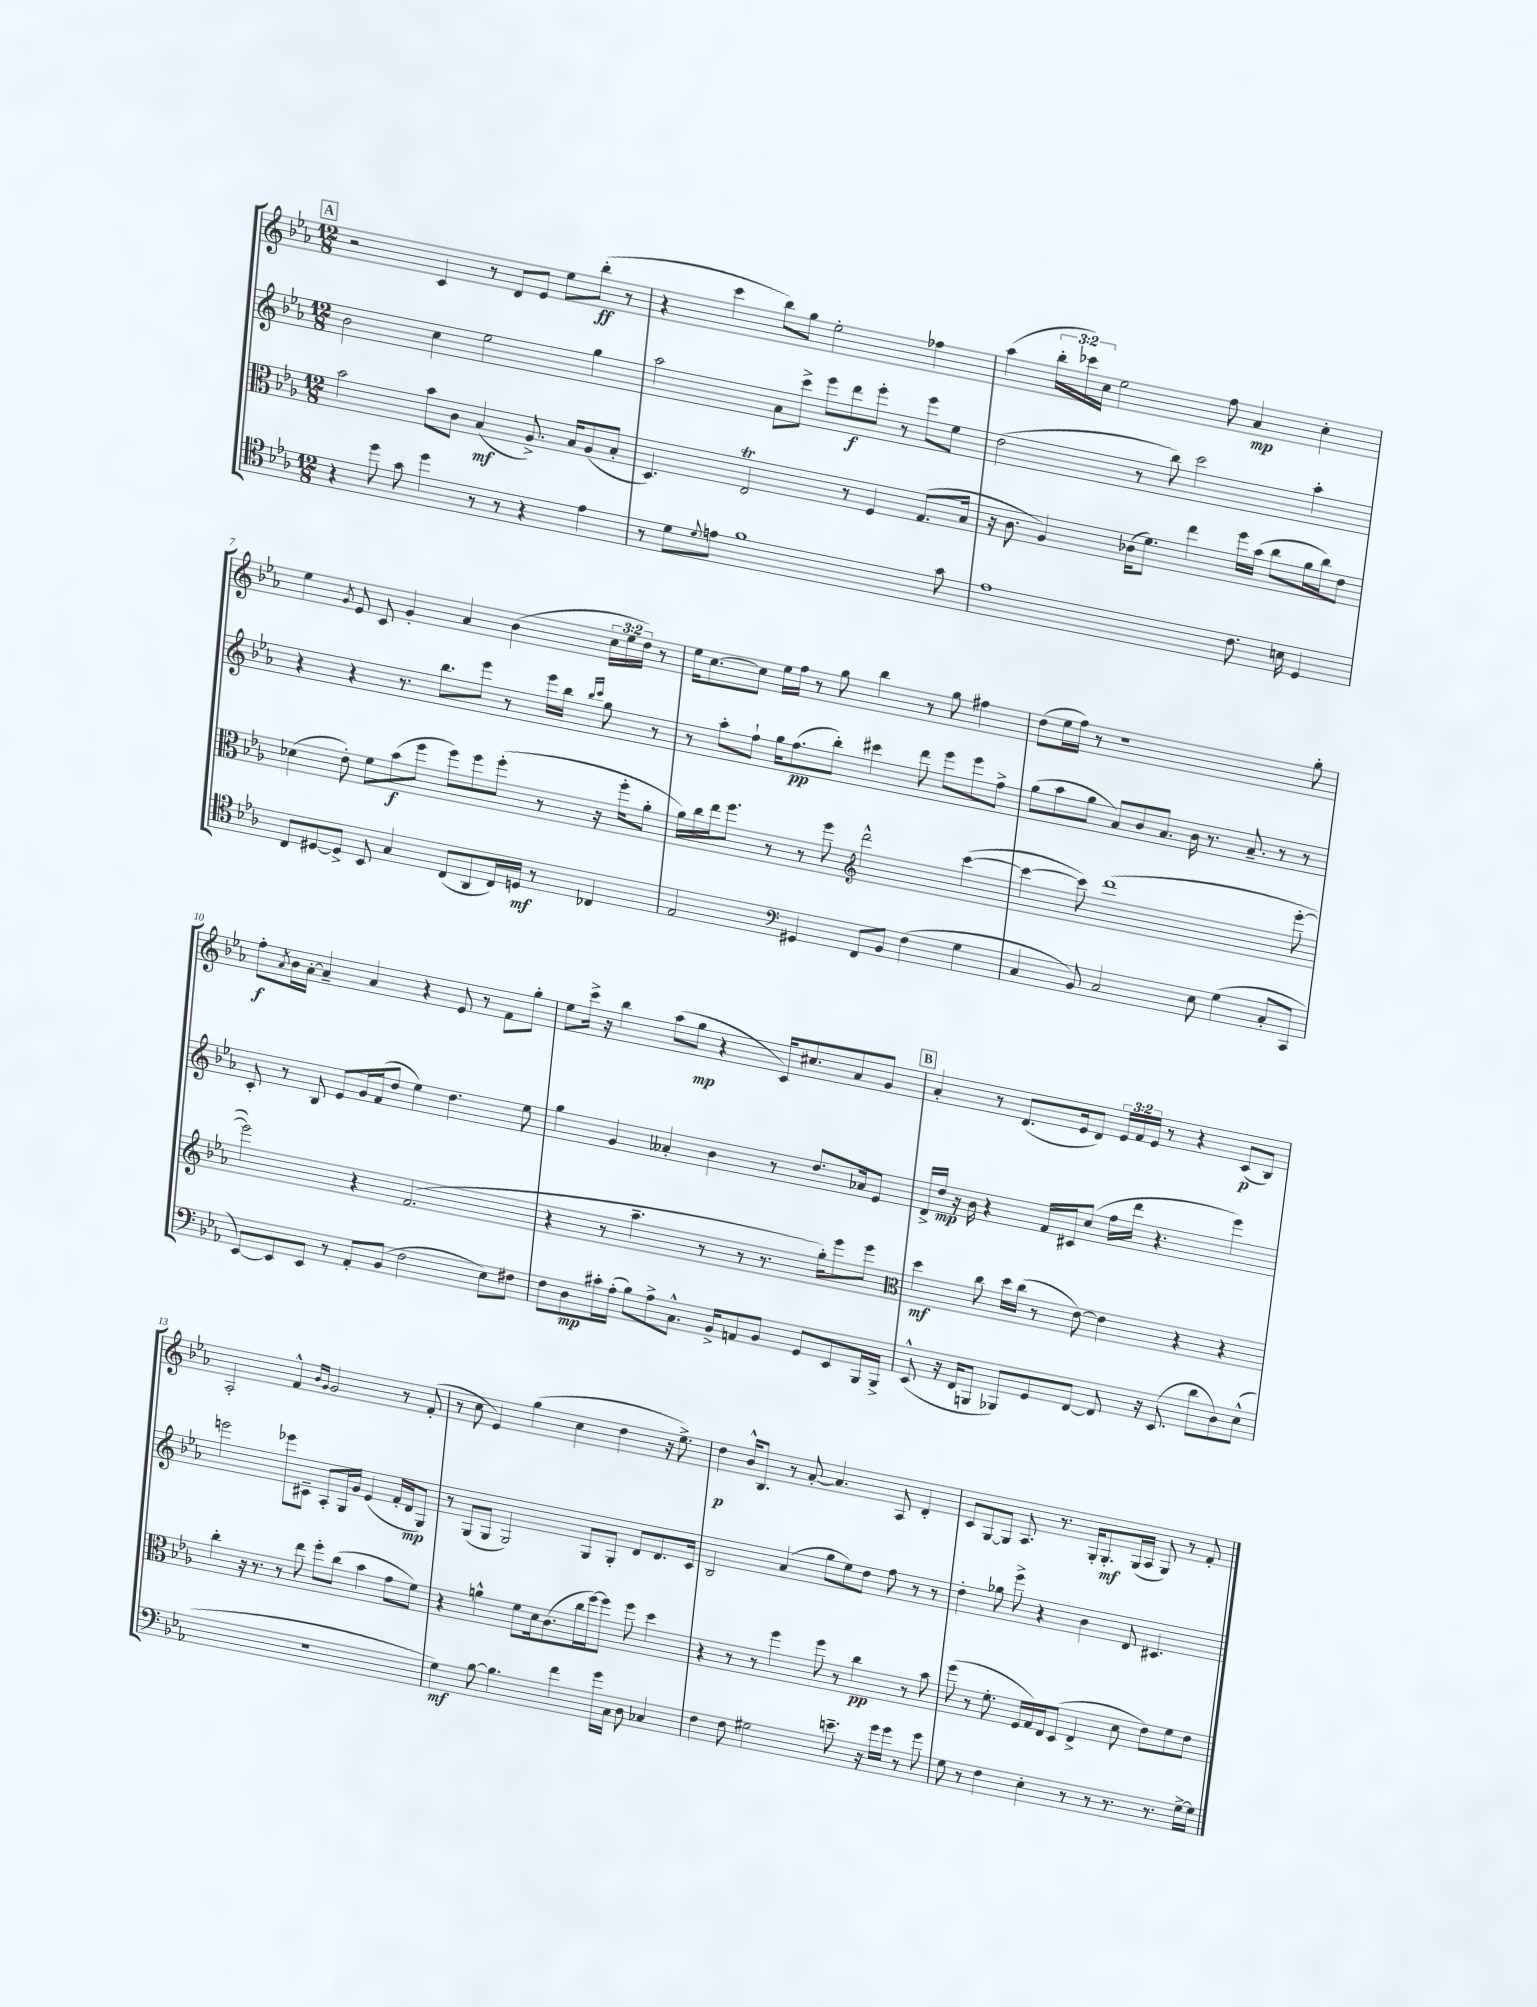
<<
\new StaffGroup <<
\new Staff = "s0" {
    \clef treble \key ees \major \numericTimeSignature \time 12/8 \override Staff.TupletNumber.text = #tuplet-number::calc-fraction-text
    \mark \markup { \box "A" } r2 c'4 r8 d'8 ees'8 ees''8 bes''8-.\ff( r8 |
    r4 c'''4 bes''8) g''8 ees''2-. fes''4 |
    aes''4( \tuplet 3/2 { bes''16-. ces'''16) c''16 } ees''2 f''8 aes'4\mp c''4-. |
    ees''4 \acciaccatura { g'8 } ees'8 c'8 g'4-. aes'4 bes'4( \tuplet 3/2 { c''16 ees''16 d''16) } r8 |
    ees''16 c''8.~ c''8 ees''16 f''16 r8 g''8 bes''4 r8 g''8 fis''4 |
    d''8( ees''16 f''16) r8 r1 g''8-. |
    f''8-.\f \acciaccatura { aes'8 } bes'16 aes'16~-. aes'4-- aes'4 r4 ees'8 r8 f'8 g''8-. |
    ees''8 c'''16-> r16 bes''4 aes''8( g''8\mp r4 c'16) cis''8. aes'8 g'8 |
    \mark \markup { \box "B" } aes'4-. r8 d'8.( ees'16 d'8) \tuplet 3/2 { ees'16 f'16 ees'16 } r8 r4 c'8\p( bes8) |
    aes2-. f'4-^ \grace { bes'16 g'16 } g'2 r8 f'8-.( |
    r8 c''8 ees'4) g''4( c''4 d''4 r16 ees''8.->) |
    d''4\p bes'16-^ bes8. r8 aes'8~-. aes'4. aes8 d'4-. |
    c'8 g8~ g8 aes8. r8. g16-. g8.-.\mf g16( aes16 g8) r8 f'8-. \bar "|." |
}
\new Staff = "s1" {
    \clef treble \key ees \major \numericTimeSignature \time 12/8
    \mark \markup { \box "A" } bes'2 c''4 ees''2 g''4 |
    aes''2 aes'8 c'''8-> ees'''8 d'''8\f ees'''8-. r8 ees'''8 ees''8 |
    d''2( r8 bes''8) c'''2 aes''4-. |
    r4 r4 r8. bes''8. ees'''8 r8 ees'''16 bes''16 \grace { bes''16 c'''16 } g''8 r8 |
    r8 aes''8-. f''8-! g''16 f''8.\pp( bes''8-.) cis'''4 d'''8 ees'''8 ees'''8 f''8-> |
    g''8( aes''8 g''8 aes'8) bes'8 aes'8. bes'16 r8. aes'8.-- r8 r8 |
    c'8-. r8 bes8 ees'8 g'16 f'16( d''8 ees''4) d''4. ees''8 |
    g''4 g'4 aeses'4-. bes'4 r8 d''8. aes'16 ees'8 |
    \mark \markup { \box "B" } d'16-> d''16\mp r16 bes'16 r4 f'16 cis'16 c''8( f''16 d'''16 r4. ees'''4) |
    e'''2 ees'''8 cis'8-- aes8-. g16 g'16 ees'4( f'16-. d'16\mp g8) |
    r8 g8( g8 g2) g8 g8-. d'8 d'8. c'16 |
    bes2 aes'4( g''8 ees''8) d''8 f''8 r8 r8 |
    d''4-. ges''8 ees'''8-> r4 bes'4 d'8 cis'4. \bar "|." |
}
\new Staff = "s2" {
    \clef alto \key ees \major \numericTimeSignature \time 12/8
    \mark \markup { \box "A" } bes'2 bes'8 c'8 bes4\mf( aes8.->) bes16 aes8( bes8-. |
    d4.) ees2\trill r8 f4 g8.( bes16 |
    r16 c'8. aes4) ces'16( f'8.) ees''4 f''16 bes'16( c''8 aes'16 c''16) ees'8 |
    des'4( ees'8-.) f'8 bes'8\f( f''8 f''8) f''8 f''8-.( r8 r16 f''16-. aes'8-. |
    aes'16) c''16 ees''16 f''8. r8 r8 f''8 \clef treble d'''2-^ c'''4~( |
    c'''4~ c'''8) d'''1( ees'''8~-. |
    ees'''2) r4 f'2.( |
    r4 r8 aes''4.-- r8 r8 r8. g''16-.) ees'''8 ees'''8 |
    \mark \markup { \box "B" } \clef alto d''4\mf c''8 d''16 c''16( r8 ees'8~) ees'4 r4 r4 |
    c''4-. r16 r8. r8 ees''8 f''8-. c''8( bes'4 g'8 f'8) |
    r4 a'4-^ f'8 d'16 c'8.( c''16 f''16~) f''8 f''8 d''4 |
    r4 r8 r8 f''4 f''8 r8 c''4\pp r8 bes'8 |
    f''8( r8 f'8.-. f16 g16) ees16 d8( ees4-> d'8 ees'8) f'8 ees'8 \bar "|." |
}
\new Staff = "s3" {
    \clef tenor \key ees \major \numericTimeSignature \time 12/8
    \mark \markup { \box "A" } r4 d''8 g'8 d''4 r8 r8 r4 ees'4 |
    r8 d'8 \appoggiatura { d'8 } e'8 f'1 g'8 |
    ees'1 c'8. b16 d4 |
    c8 dis8~ dis8-> bes,8 g4 c8( aes,8 c16) d16\mf r8 ces4 |
    ees2 \clef bass gis,4 f,8 bes,8 f4( g4 |
    c4 bes,8) c2 ees8 g4( c8-. c,8 |
    ees,8~) ees,8 ees,8 r8 aes,8-. bes,8( f2 ees8) fis8 |
    f8 d8\mp cis'16-. aes16-.( bes8) aes8-> c8.-^ bes,16-> a,8 bes,8 g,8 ees,8 bes,,16 bes,,16-> |
    \mark \markup { \box "B" } ees,8-^( r16 f,16 b,,8 bes,,8) g,8 f,8~ f,8 r16 ees,8.( d'8 d8) ees8-^( |
    R1. |
    g4\mf) bes8~ bes4. f'4 g'16 c16 d8 ces4 |
    f4 f8 gis2 e'8.-- r16 g'16 g'16 r8 g'8 |
    g8 r8 f4 ees4-. r8 r8 r8. r8. g16~-> g16 \bar "|." |
}
>>
>>
\layout { \context { \Score currentBarNumber = #4 } }
